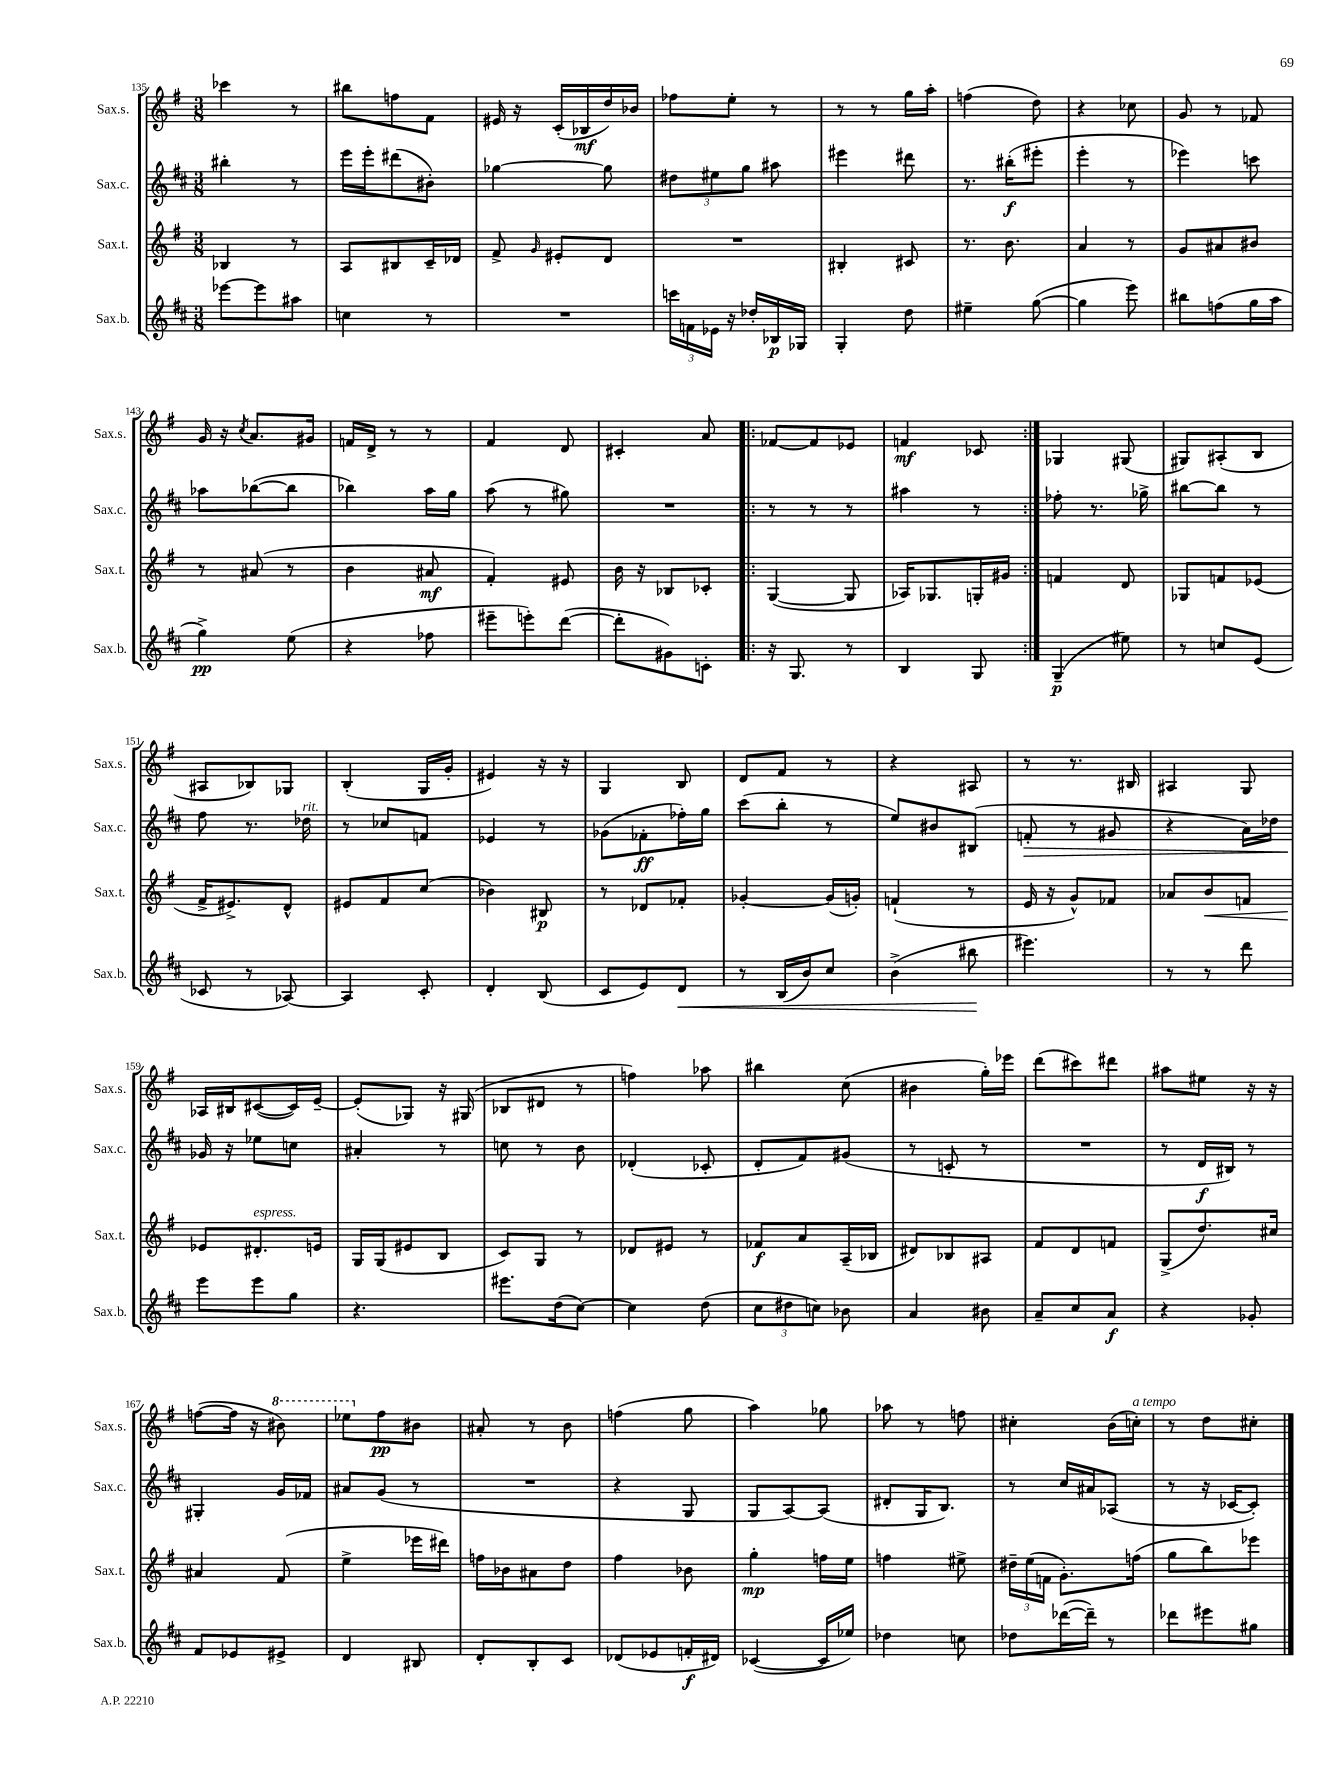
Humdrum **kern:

**kern	**kern	**kern	**kern
*staff4	*staff3	*staff2	*staff1
*clefG2	*clefG2	*clefG2	*clefG2
*k[f#c#]	*k[f#]	*k[f#c#]	*k[f#]
*M3/8	*M3/8	*M3/8	*M3/8
[8eee-	4B-	4bb#'	4ccc-
8eee-]	.	.	.
8aa#	8r	8r	8r
=	=	=	=
4cc	8A	16eee	8bb#
.	.	16eee'	.
.	8B#	(8ddd#	8ff
8r	16c~	8b#')	8f#
.	16d-	.	.
=	=	=	=
4.r	8f#^	[4gg-	16e#
.	.	.	16r
.	16qqg	.	.
.	8e#'	.	(16c'
.	.	.	16B-
.	8d	8gg-]	16dd)
.	.	.	16b-
=	=	=	=
24ccc	4.r	12dd#	8ff-
24f	.	.	.
24e-	.	12ee#	.
16r	.	.	8ee'
.	.	12gg	.
16dd-'	.	.	.
16B-	.	8aa#	8r
16G-	.	.	.
=	=	=	=
4G'	4B#'	4eee#	8r
.	.	.	8r
8dd	8c#	8ddd#	16gg
.	.	.	16aa'
=	=	=	=
4ee#~	8.r	8.r	(4ff
.	8.b	(16bb#'	.
([8gg	.	8eee#'	8dd)
=	=	=	=
4gg]	4a	4eee'	4r
8eee)	8r	8r	8cc-
=	=	=	=
8bb#	8g	4eee-)	8g
(8ff	8a#	.	8r
16gg	8b#	8ccc	8f-
16aa	.	.	.
=	=	=	=
4gg^)	8r	8aa-	16g
.	.	.	16r
.	.	.	8qcc
.	(8a#	([8bb-	8.a
(8ee	8r	8bb-]	.
.	.	.	16g#
=	=	=	=
4r	4b	4bb-)	16f
.	.	.	16d^
.	.	.	8r
8ff-	8a#	16aa	8r
.	.	16gg	.
=	=	=	=
8eee#~	4f#')	(8aa	4f#
8eee')	.	8r	.
([8ddd	8e#	8gg#)	8d
=	=	=	=
8ddd']	16b	4.r	4c#'
.	16r	.	.
8g#)	8B-	.	.
8c'	8c-'	.	8a
=!|:	=!|:	=!|:	=!|:
16r	([4G	8r	[8f-
8.G	.	.	.
.	.	8r	8f-]
8r	8G]	8r	8e-
=	=	=	=
4B	16A-)	4aa#	4f
.	8.G-	.	.
8G	16G'	8r	8c-
.	16g#	.	.
=:|!	=:|!	=:|!	=:|!
(4G~	4f	8ff-'	4G-
.	.	8.r	.
8ee#)	8d	.	(8G#
.	.	16gg-^	.
=	=	=	=
8r	8G-	[8bb#	8G#)
8cc	8f	8bb#]	(8A#'
(8e	(8e-	8r	8B
=	=	=	=
8c-	16f#^	8ff#	8A#
.	8.e#^)	.	.
8r	.	8.r	8B-)
[8A-)	8d^^	.	8G-
.	.	16dd-	.
=	=	=	=
4A-]	8e#	8r	(4B'
.	8f#	8cc-	.
8c#'	(8cc	8f	16G
.	.	.	16g'
=	=	=	=
4d'	4b-)	4e-	4e#)
(8B	8B#	8r	16r
.	.	.	16r
=	=	=	=
8c#	8r	(8g-	4G
8e)	8d-	8f-'	.
8d	8f-'	16ff-')	8B
.	.	16gg	.
=	=	=	=
8r	[4g-'	(8ccc#	8d
(16B	.	8bb'	8f#
16b)	.	.	.
8cc#	(16g-]	8r	8r
.	16g')	.	.
=	=	=	=
(4b^	(4f`	8ee)	4r
.	.	8b#	.
8bb#	8r	(8B#	8A#
=	=	=	=
4.eee#)	16e	8f'	8r
.	16r	.	.
.	8g^^)	8r	8.r
.	8f-	8g#	.
.	.	.	16B#
=	=	=	=
8r	8a-	4r	4A#
8r	8b	.	.
8ddd	8f	16a)	8G
.	.	16dd-	.
=	=	=	=
8eee	8e-	16g-	16A-
.	.	16r	16B#
8eee	8.d#'	8ee-	([8c#
8gg	.	8cc	16c#])
.	16e	.	[16e~
=	=	=	=
4.r	16G	4a#'	(8e']
.	(16G	.	.
.	8e#	.	8G-)
.	8B	8r	16r
.	.	.	(16G#
=	=	=	=
8.eee#	8c)	8cc	8B-
.	8G	8r	8d#
(16dd	.	.	.
[8cc#)	8r	8b	8r
=	=	=	=
4cc#]	8d-	(4d-'	4ff)
.	8e#	.	.
(8dd	8r	8c-'	8aa-
=	=	=	=
12cc#	8f-	8d'	4bb#
12dd#	.	.	.
.	8a	8f#)	.
12cc)	.	.	.
8b-	(16A~	(8g#	(8cc
.	16B-	.	.
=	=	=	=
4a	8d#)	8r	4b#
.	8B-	8c'	.
8b#	8A#	8r	16gg')
.	.	.	16eee-
=	=	=	=
8a~	8f#	4.r	(8ddd
8cc#	8d	.	8ccc#)
8a	8f	.	8ddd#
=	=	=	=
4r	(8G^	8r	8aa#
.	8.dd)	16d	8ee#
.	.	16B#)	.
8g-'	.	8r	16r
.	16cc#	.	16r
=	=	=	=
8f#	4a#	4G#'	([8ff
8e-	.	.	16ff]
.	.	.	16r
8e#^	(8f#	16g	8bb#)
.	.	16f-	.
=	=	=	=
4d	4ee^	8a#	8eee-
.	.	(8g	8ff#
8B#	16eee-	8r	8b#
.	16ddd#)	.	.
=	=	=	=
8d'	16ff	4.r	8a#'
.	16b-	.	.
8B'	8a#	.	8r
8c#	8dd	.	8b
=	=	=	=
(8d-	4ff#	4r	(4ff
8e-	.	.	.
16f'	8b-	8G	8gg
16d#)	.	.	.
=	=	=	=
([4c-	4gg'	8G	4aa)
.	.	[8A)	.
16c-]	16ff	(8A]	8gg-
16ee-)	16ee	.	.
=	=	=	=
4dd-	4ff	8d#'	8aa-
.	.	16G	8r
.	.	8.B)	.
8cc	8ee#^	.	8ff
=	=	=	=
8dd-	24dd#~	8r	4cc#'
.	(24ee	.	.
.	24f	.	.
([16ddd-	8.g')	16cc#	.
16ddd-~])	.	16a#	.
8r	.	(8A-	(16b
.	(16ff	.	16cc')
=	=	=	=
8ddd-	8gg	8r	8r
8eee#	8bb)	16r	8dd
.	.	[16c-	.
8gg#	8eee-	8c-'])	8cc#'
==	==	==	==
*-	*-	*-	*-
